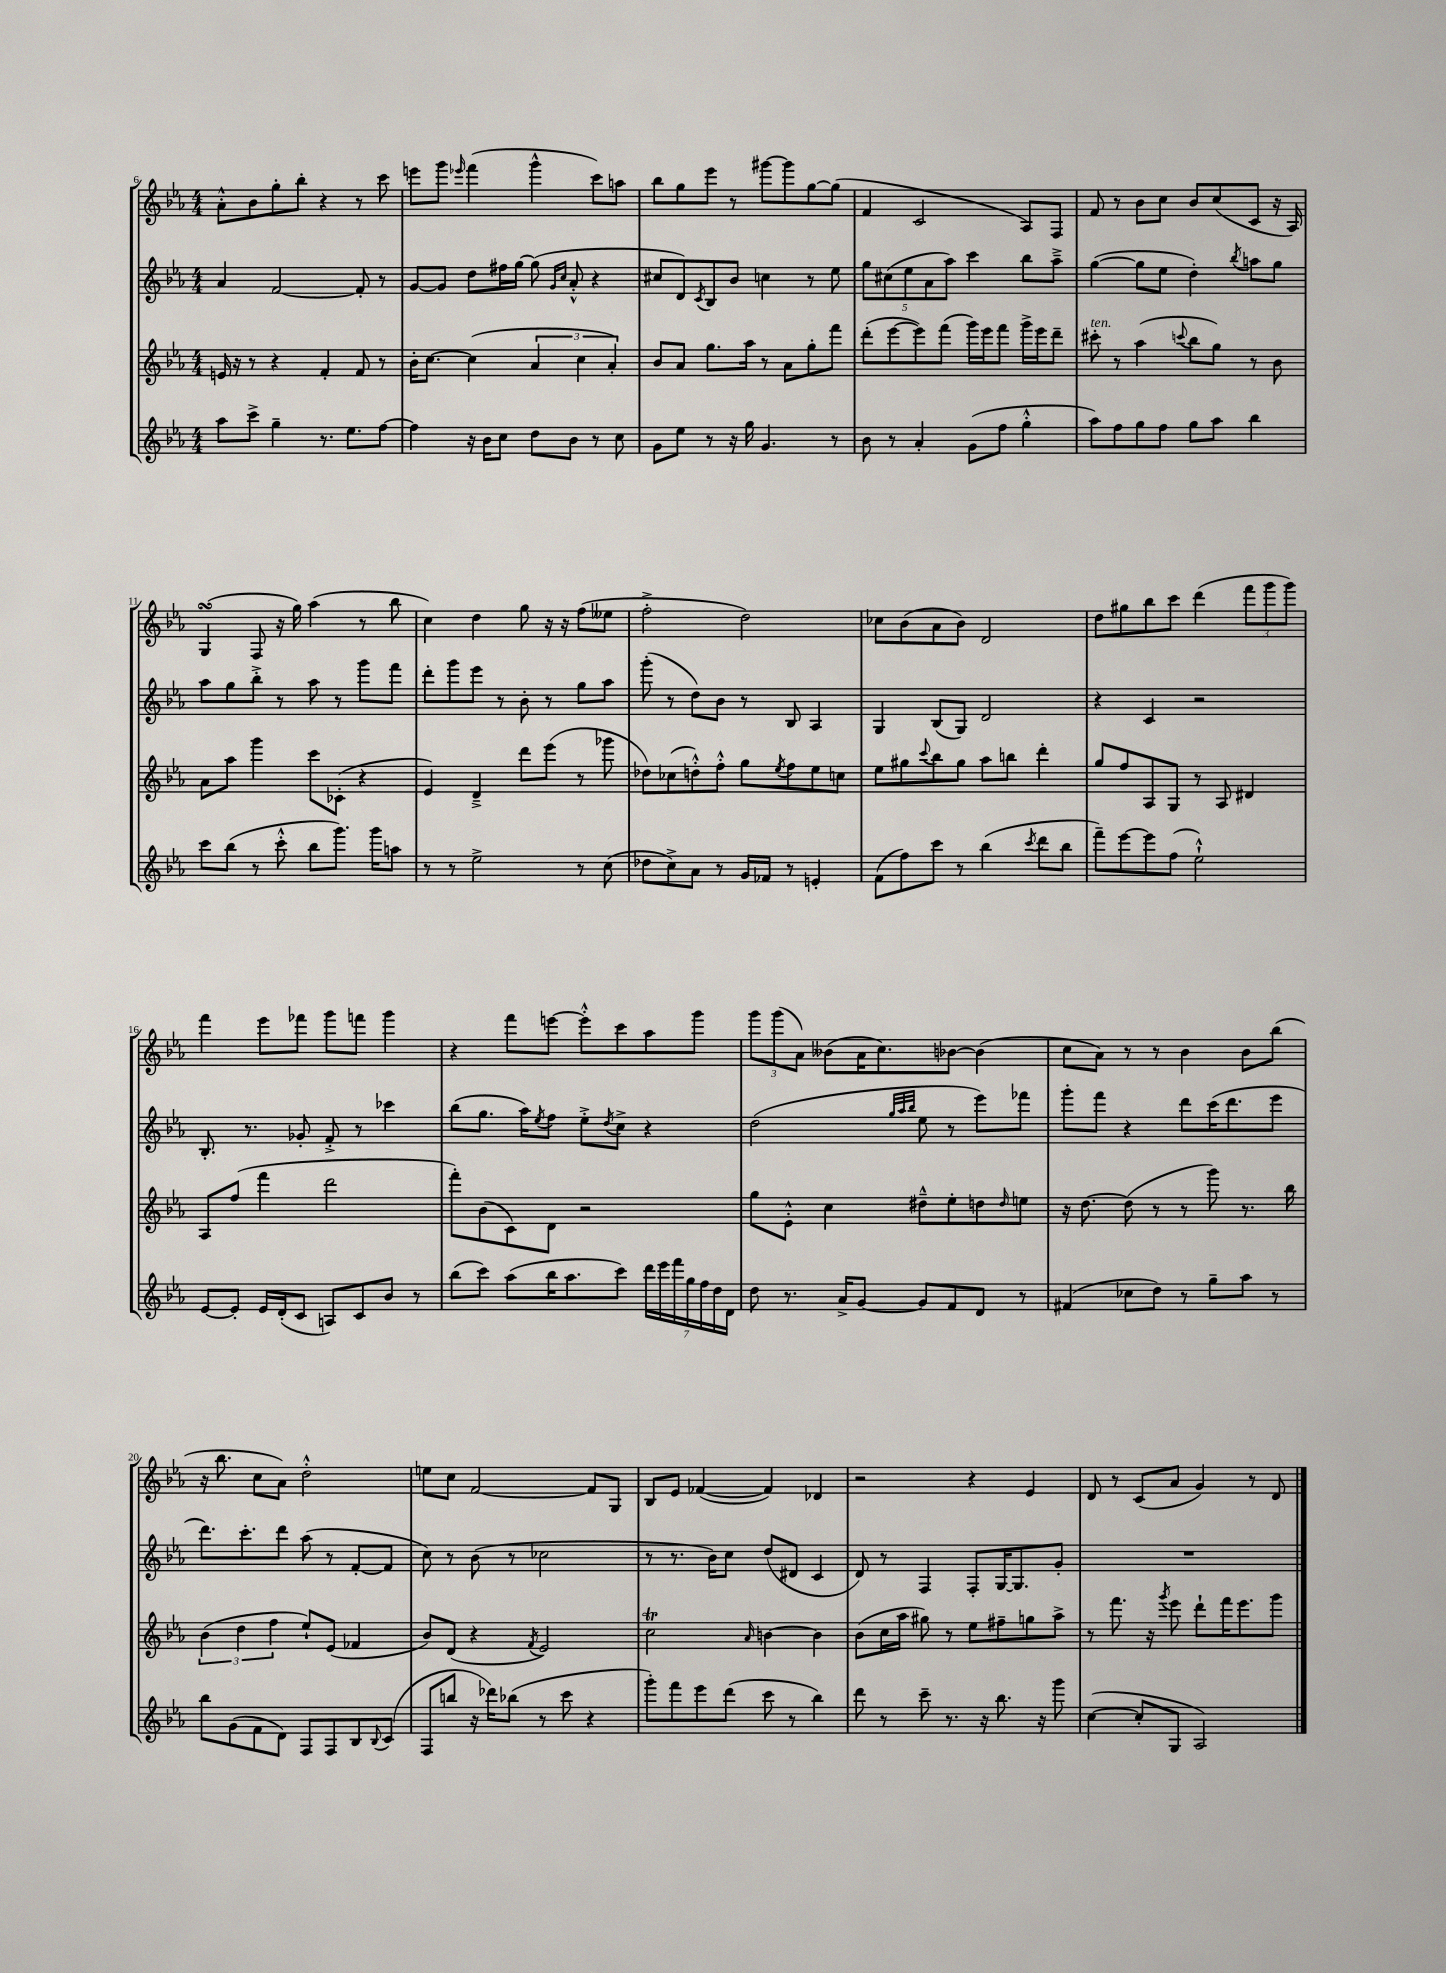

**kern	**kern	**kern	**kern
*part4	*part3	*part2	*part1
*staff4	*staff3	*staff2	*staff1
*clefG2	*clefG2	*clefG2	*clefG2
*k[b-e-a-]	*k[b-e-a-]	*k[b-e-a-]	*k[b-e-a-]
*M4/4	*M4/4	*M4/4	*M4/4
=6	=6	=6	=6
8aa-\L	16en/	4a-/	8a-'^^\L
.	16r	.	.
8ccc^\J	8r	.	8b-\
4gg~\	4r	[2f/	8gg'\
.	.	.	8bb-'\J
8.r	4f'/	.	4r
8.ee-\L	.	.	.
.	8f/	8f'/]	8r
[8ff\J	8r	8r	8ccc\
=7	=7	=7	=7
4ff\]	16b-'\KL	[8g/L	8eeen\L
.	[8.cc\J	.	.
.	.	8g/J]	8ggg\J
.	.	.	16qqeee-X/
16r	(4cc\]	8dd\L	(4fff\
16b-\KL	.	.	.
8cc\J	.	16ff#X\L	.
.	.	[16gg\JJ	.
8dd\L	6a-/	(8gg\]	4ggg^^\
.	.	16qqg/LL	.
.	.	16qqcc/JJ	.
8b-\J	.	8a-'^^/	.
.	6cc\	.	.
8r	.	4r	8ccc\L)
.	6a-'/)	.	.
8cc\	.	.	8aan\J
=8	=8	=8	=8
8g\L	8b-/L	8cc#X/L	8bb-\L
8ee-\J	8a-/J	8d/)	8gg\
.	.	8qc/	.
8r	8.gg\L	8B-/	8eee-\J
16r	.	8b-/J	8r
16gg\	16aa-\Jk	.	.
4.g/	8r	4ccn\	[8ggg#X\L
.	8a-\L	.	8ggg#\]
.	8gg'\	8r	[8gg\
8r	8fff\J	8ee-\	(8gg\J]
=9	=9	=9	=9
8b-\	(8ddd'\L	10gg\L	4f/
.	.	(10cc#X\	.
8r	[8eee-\	.	.
.	.	10ee-\	.
4a-'/	8eee-\])	.	2c/
.	.	10a-\	.
.	(8fff\J	.	.
.	.	10aa-\J)	.
(8g\L	16ggg\LL)	4ccc\	.
.	16eee-\J	.	.
8ff\J	8fff\J	.	.
4gg'^^\	16ggg^\LL	8bb-\L	8A-/L)
.	16eee-\J	.	.
.	8ddd~\J	8aa-~^\J	8F/J
=10	=10	=10	=10
!	!LO:TX:a:i:t=ten.	!	!
8aa-\L)	8ccc#X'\	([4gg\	8f/
8ff\	8r	.	8r
8gg\	(4aa-\	8gg\L]	8b-\L
8ff\J	.	8ee-\J	8cc\J
.	8qqcccn/	.	.
8gg\L	8bb-\L	4dd'\)	8b-/L
8aa-\J	8gg\J)	.	(8cc/
.	.	8qbb-/	.
4bb-\	8r	8aan\L	8c/J
.	8b-\	8gg\J	16r
.	.	.	16A-/)
!!LO:LB:g=z
=11	=11	=11	=11
8ccc\L	8a-\L	8aa-\L	(4GsSsS/
(8bb-\J	8aa-\J	8gg\	.
8r	4ggg\	8bb-'^\J	8F/
8ccc'^^\	.	8r	16r
.	.	.	16gg\)
8bb-\L	8ccc\L	8aa-\	(4aa-\
8.ggg\J)	(8c-X'\J	8r	.
.	4r	8ggg\L	8r
16ggg\KL	.	.	.
8aan\J	.	8fff\J	8bb-\
=12	=12	=12	=12
8r	4e-/)	8ddd'\L	4cc\)
8r	.	8ggg\	.
2ee-^\	4d~^/	8eee-\J	4dd\
.	.	8r	.
.	8ddd\L	8b-'\	8gg\
.	(8eee-\J	8r	16r
.	.	.	16r
8r	8r	8gg\L	(8ff\L
(8cc\	8ggg-X\	8aa-\J	8ee--X\J
=13	=13	=13	=13
8dd-X\L	8dd-X\L)	(8ggg'\	2ff'^\
8cc^\)	(8cc-X\	8r	.
8a-\J	8ddn'^^\)	8dd\L)	.
8r	8ff'^^\J	8b-\J	.
16g/LL	8gg\L	8r	2dd\)
16f-X/JJ	.	.	.
.	8qee-/	.	.
8r	8ff\	8B-/	.
4en'/	8ee-\	4A-/	.
.	8ccn\J	.	.
=14	=14	=14	=14
(8f\L	8ee-\L	4G/	8cc-X\L
8ff\)	8gg#X\	.	(8b-\
.	8qqccc/	.	.
8ccc\J	8bb-\	(8B-/L	8a-\
8r	8gg#\J	8G/J)	8b-\J)
(4bb-\	8aa-\L	2d/	2d/
.	8bbn\J	.	.
8qccc/	.	.	.
8ddd\L	4ddd'\	.	.
8bb-\J	.	.	.
=15	=15	=15	=15
8fff~\L)	8gg/L	4r	8dd\L
[8eee-\	8ff/	.	8gg#X\
8eee-\]	8A-/	4c/	8bb-\
(8ff\J	8G/J	.	8ccc\J
2ee-`^^\)	8r	2r	(4ddd\
.	8A-/	.	.
.	4d#X/	.	12fff\L
.	.	.	12ggg\
.	.	.	12ggg\J)
!!LO:LB:g=z
=16	=16	=16	=16
[8e-/L	8A-/L	8.B-'/	4fff\
8e-'/J]	(8ff/J	.	.
.	.	8.r	.
16e-/LL	4fff\	.	8eee-\L
(16d'/J	.	.	.
8c/J	.	8g-X'/	8fff-X\J
8An/L)	2ddd\	8f'^/	8ggg\L
8c/	.	8r	8fffn\J
8b-/J	.	4ccc-X\	4ggg\
8r	.	.	.
=17	=17	=17	=17
(8bb-\L	8fff'\L)	(8bb-\L	4r
8ccc\J)	(8b-\	8.gg\J	.
(8aa-\L	8c\)	.	8fff\L
.	.	16aa-\KL)	.
.	.	8qee-/	.
16bb-\K	8d\J	8ff\J	[8eeen\J
8.aa-\	.	.	.
.	2r	8ee-'^\L	8eee'^^\L]
.	.	8qdd/	.
8ccc\J)	.	8cc^\J	8ccc\
28ddd\LL	.	4r	8aa-\
28eee-\	.	.	.
28fff\	.	.	.
28gg\	.	.	.
.	.	.	8ggg\J
28ff\	.	.	.
28dd\	.	.	.
28d\JJ	.	.	.
=18	=18	=18	=18
8dd\	8gg\L	(2dd\	12ggg\L
.	.	.	(12ggg\
8.r	8e-'^^\J	.	.
.	.	.	12a-\J)
.	4cc\	.	(8b--X\L
16a-^/KL	.	.	.
[8g/J	.	.	16a-\K
.	.	.	8.cc\)
.	.	32qqgg/LLL	.
.	.	32qqaa-/	.
.	.	32qqbb-/JJJ	.
8g/L]	8dd#X~^^\L	8ee-\	.
8f/	8ee-'\	8r	[8b-X\J
8d/J	8ddn\	8eee-\L)	(4b-\]
.	16qqdd/	.	.
8r	8een\J	8fff-X\J	.
=19	=19	=19	=19
(4f#X/	16r	8ggg'\L	8cc\L
.	[8.dd\	.	.
.	.	8fff\J	8a-\J)
8cc-X\L	(8dd\]	4r	8r
8dd\J)	8r	.	8r
8r	8r	8ddd\L	4b-\
8gg~\L	8ggg\)	(16ccc\K	.
.	.	8.ddd\	.
8aa-\J	8.r	.	8b-\L
8r	.	8eee-\J	(8bb-\J
.	16bb-\	.	.
!!LO:LB:g=z
=20	=20	=20	=20
8bb-\L	(6b-\	8.ddd\L)	16r
.	.	.	8.bb-\
(8g\	.	.	.
.	6dd\	.	.
.	.	8.ccc'\	.
8f\	.	.	8cc\L
.	6ff\	.	.
8d\J)	.	8ddd\J	8a-\J)
8F/L	8ee-`/L)	(8aa-\	2dd'^^\
8F/	(8e-/J	8r	.
8B-/	4f-X/	[8f'/L	.
8qqB-/	.	.	.
(8c/J	.	8f/J]	.
=21	=21	=21	=21
8F/L	8b-/L)	8cc\)	8een\L
8bbn/J	(8d/J	8r	8cc\J
16r	4r	(8b-\	[2f/
16ddd-X\KL)	.	.	.
(8bb-X\J	.	8r	.
.	8qf/	.	.
8r	2e-/)	2cc-X\	.
8ccc\	.	.	.
4r	.	.	8f/L]
.	.	.	8G/J
=22	=22	=22	=22
8ggg'\L)	2ccT\	8r	8B-/L
8fff\	.	8.r	8e-/J
8eee-\	.	.	([4f-X/
.	.	16b-\KL)	.
(8ddd\J	.	8cc\J	.
.	16qqa-/	.	.
8ccc\	[4bn\	(8dd/L	4f-/])
8r	.	8d#X/J	.
4bb-\)	4b\]	4c/	4d-X/
=23	=23	=23	=23
8ddd\	(8b-\L	8d/)	2r
8r	16cc\L	8r	.
.	16aa-\JJ	.	.
8ccc~\	8gg#X\)	4F/	.
8.r	8r	.	.
.	8ee-\L	8F'/L	4r
16r	.	.	.
8.bb-\	8ff#X~\	[16G/K	.
.	.	8.G/]	.
.	8ggn\	.	4e-/
16r	.	.	.
8ggg\	8aa-^\J	8g'/J	.
=24	=24	=24	=24
([4cc\	8r	1r	8d/
.	8.fff\	.	8r
8cc'/L]	.	.	(8c/L
.	16r	.	.
.	8qggg/	.	.
8G/J	8eee-\	.	8a-/J
2A-/)	8ddd`\L	.	4g/)
.	16fff\K	.	.
.	8.eee-\	.	.
.	.	.	8r
.	8ggg\J	.	8d/
==	==	==	==
*-	*-	*-	*-
